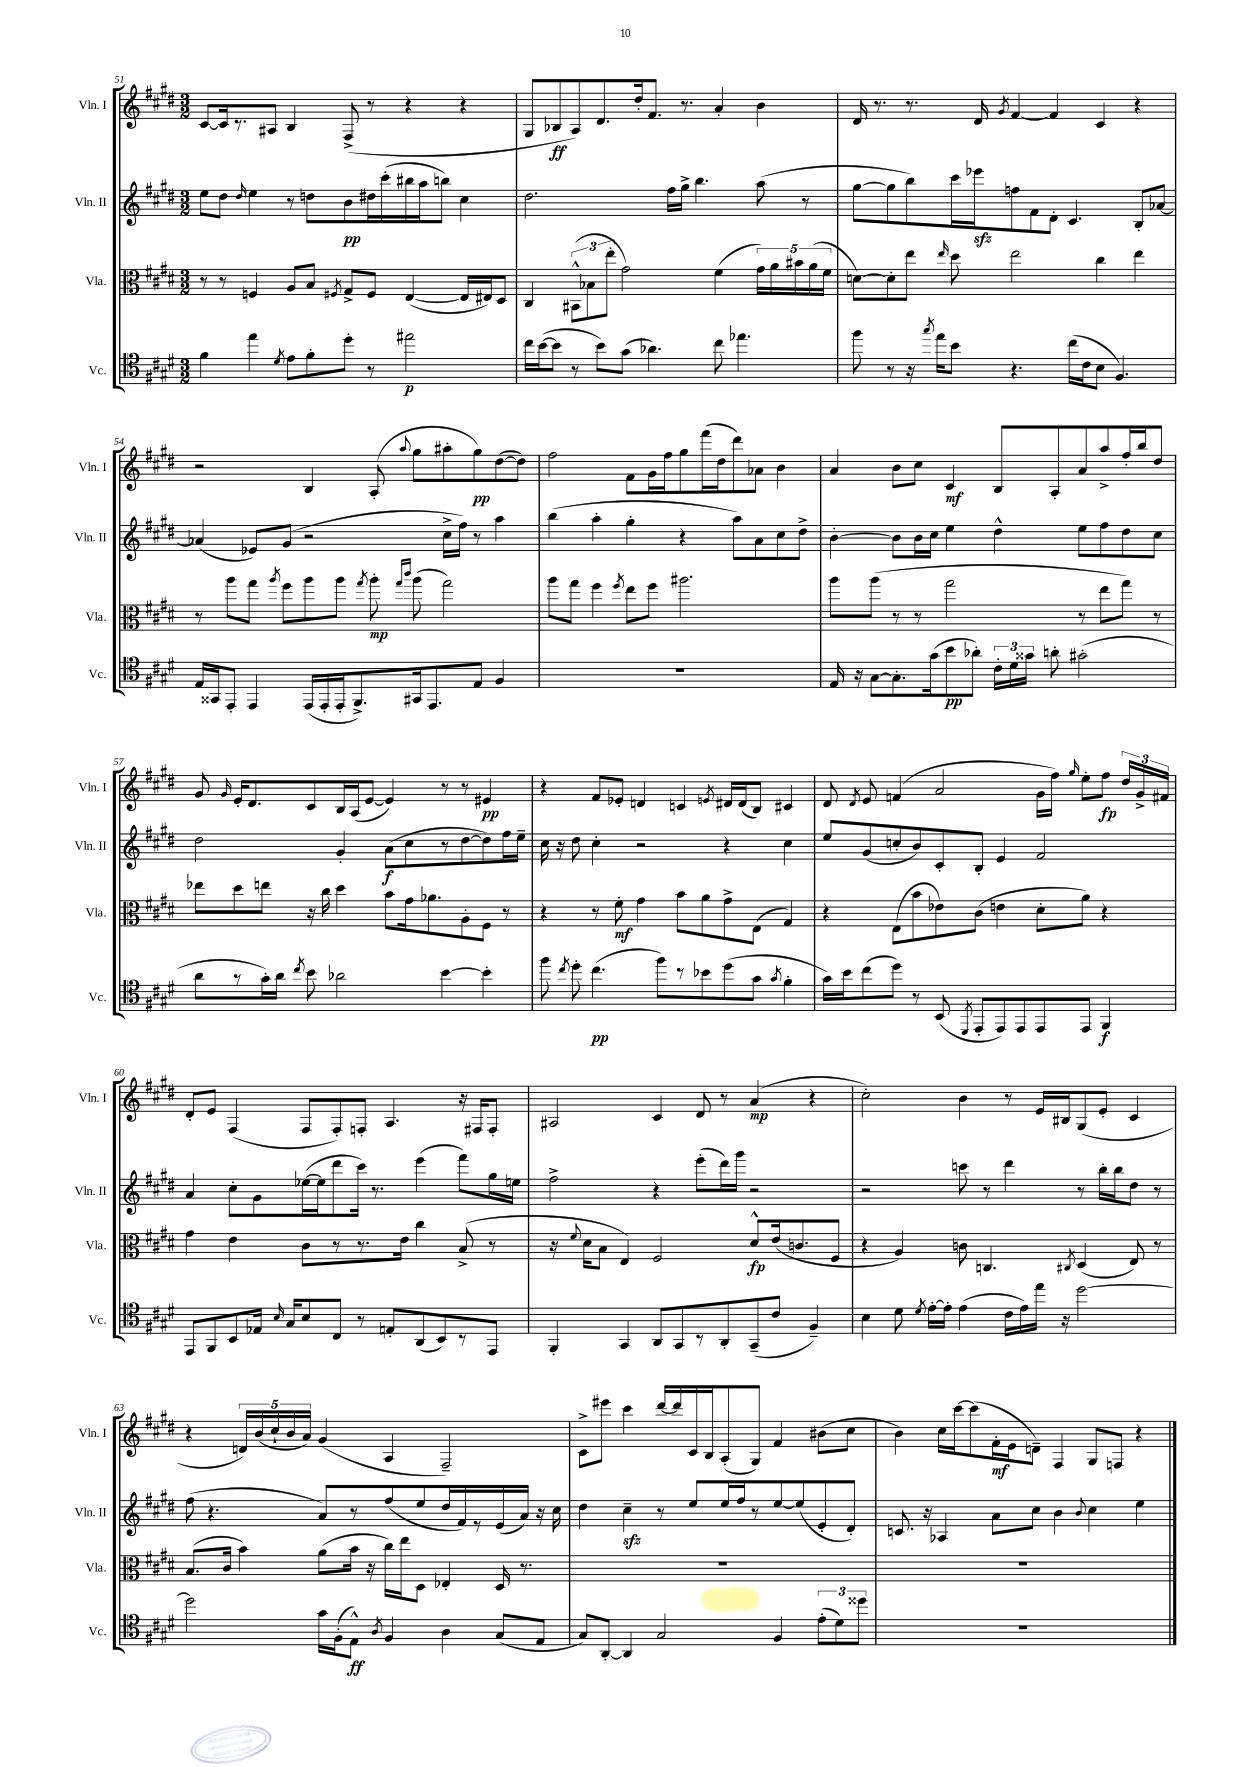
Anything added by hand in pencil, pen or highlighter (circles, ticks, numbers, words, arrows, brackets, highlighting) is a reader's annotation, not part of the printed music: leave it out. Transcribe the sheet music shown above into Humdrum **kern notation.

**kern	**kern	**kern	**kern
*staff4	*staff3	*staff2	*staff1
*clefC4	*clefC3	*clefG2	*clefG2
*k[f#c#g#d#]	*k[f#c#g#d#]	*k[f#c#g#d#]	*k[f#c#g#d#]
*M3/2	*M3/2	*M3/2	*M3/2
4f#	8r	8ee	[8c#
.	8r	8dd#	16c#]
.	.	.	8.r
.	.	16qqdd#	.
4ee	4F	4ee	.
.	.	.	8A#
8qd#	.	.	.
8e	8A	8r	4B
8f#'	8B	8dd	.
.	8qF#	.	.
8dd#'	8G#^	8b	(8F#^
8r	8F#	16dd#	8r
.	.	(16ccc#'	.
2ee#	([4E	16bb#	4r
.	.	16aa	.
.	.	8bb)	.
.	16E]	4cc#	4r
.	16E#)	.	.
.	8D#	.	.
=	=	=	=
16cc#	4C#	2.dd#	8G#
([16b	.	.	.
8b]	.	.	8B-
8r	(12BB#^^	.	8A)
.	12B-	.	.
8b)	.	.	8.d#
.	12ee'	.	.
(8g#	2g#)	.	.
.	.	.	16dd#'
4.a-)	.	.	8.f#
.	.	16ff#	.
.	.	16gg#^	8.r
.	.	4.bb	.
8cc#	(4f#	.	4a'
4.ee-	.	.	.
.	20g#)	(8aa	4b
.	20a	.	.
.	20b#	.	.
.	.	8r	.
.	(20a	.	.
.	20f#	.	.
=	=	=	=
8ff#	[8d)	[8gg#	16d#
.	.	.	8.r
8r	8d']	8gg#]	.
16r	8ee	8bb)	8.r
8qgg#	.	.	.
16ee	.	.	.
.	16qqee	.	.
8b	8dd#	16ccc#	.
.	.	16eee-	16d#
.	.	.	8qg#
4.r	2ee	8ff	[4f#
.	.	8f#	.
.	.	8d#'	4f#]
(16cc#	.	4.c#	.
16c#	.	.	.
8B	4cc#	.	4c#
4.F#)	.	.	.
.	4ee	8B'	4r
.	.	[8a-	.
=	=	=	=
16E	8r	(4a-]	2r
16GG##	.	.	.
8EE'	8aa	.	.
4EE	8gg#	8e-)	.
.	8qaa	.	.
.	8ff#	(8g#	.
(16EE	8aa	2r	4B
16EE'	.	.	.
16EE'	8aa	.	.
8.FF#^)	.	.	.
.	8qgg#	.	.
.	8aa'	.	(8A'
.	16qqgg#	.	.
.	16qqccc#	.	8qqaa
16GG#	(8aa	.	8gg#
8.EE	.	.	.
.	2gg#)	16cc#^	8aa#'
.	.	16ff#)	.
8E	.	8r	8gg#)
4F#	.	4aa	([8dd#
.	.	.	8dd#])
=	=	=	=
1.r	8aa	(4bb	2ff#
.	8gg#	.	.
.	4ff#	4aa'	.
.	8qff#	.	.
.	8ee	4gg#'	8f#
.	8ff#	.	16g#
.	.	.	16ff#
.	2.aa#	4r	8gg#
.	.	.	(16fff#
.	.	.	16dd#
.	.	8aa)	8ddd#)
.	.	8a	8a-
.	.	8cc#	4b
.	.	8dd#^	.
=	=	=	=
16E	8aa	[4b'	4a
16r	.	.	.
[8G#	(8aa	.	.
8.G#']	8r	8b]	8b
.	8r	16b	8cc#
(16g#	.	16cc#	.
8b	2gg#	4ee	4c#
8a-')	.	.	.
24c#'	.	4dd#^^	8B
24d#	.	.	.
24g##	.	.	.
8a'	.	.	8A'
(2g#'	8r	8ee	8a
.	8ee	8ff#	8aa^
.	8gg#)	8dd#	16ff#'
.	.	.	16bb
.	8r	8cc#	8dd#
=	=	=	=
8a	8ee-	2dd#	8g#
.	.	.	16qqg#
8r	8dd#	.	16e'
.	.	.	8.d#
16g#')	8ee	.	.
16a	.	.	.
8qcc#	.	.	.
8b	16r	.	8c#
.	16cc#	.	.
2a-	4dd#	4g#'	16B
.	.	.	(16A
.	.	.	[8e
.	8b	(8a	4e])
.	16g#	8cc#	.
.	8.a-	.	.
[4b	.	8r	8r
.	8A'	[8dd#	8r
4b']	8F#	8dd#])	4e#
.	8r	16ff#	.
.	.	16ee~	.
=	=	=	=
8ff#	4r	16cc#	4r
.	.	16r	.
8qcc#	.	.	.
8dd#'	.	8dd#	.
(4.cc#	8r	4cc#'	8f#
.	8f#'	.	8e-'
.	4g#	2r	4d
8ff#)	.	.	.
8r	8b	.	4c
8b-	8a	.	.
.	.	.	8qe
(8dd#	8g#^	4r	16d#
.	.	.	(16d#
8g#	(8E	.	8B)
8qg#	.	.	.
4f#'	4G#)	4cc#	4c#
=	=	=	=
16g#)	4r	8ee	8d#
16b	.	.	.
.	.	.	8qd#
(8cc#	.	(8g#	8e
8dd#)	(8E	8cc'	(4f
8r	8b	8b)	.
(8BB	8e-)	8c#'	2a
8qDD#	.	.	.
8EE'	(8c#	8B'	.
8EE)	4e	4e	.
8EE	.	.	.
8EE	8d#'	2f#	16g#
.	.	.	16ff#)
.	.	.	16qqgg#
8EE	8a)	.	8ee'
4FF#	4r	.	8ff#
.	.	.	24dd#
.	.	.	24g#^
.	.	.	24f#
=	=	=	=
8EE	4g#	4a	8d#'
8FF#	.	.	8e
8BB	4e	8cc#'	(4F#
16E-	.	8g#	.
16qqB	.	.	.
16G#	.	.	.
8B	8c#	([16ee-	8F#
.	.	16ee-]	.
8C#	8r	8ddd#	8F#')
8r	8.r	16ccc#)	8F'
.	.	8.r	.
8E'	.	.	4.A
.	16e	.	.
(8AA	4cc#	(4eee	.
8BB)	.	.	.
8r	(8B^	8fff#)	16r
.	.	.	16F#
8EE	8r	16gg#	8F#'
.	.	16ee	.
=	=	=	=
4FF#'	16r	2ff#^	2A#
.	8qqf#	.	.
.	16d#	.	.
.	8B	.	.
4GG#	4E)	.	.
8AA	2F#	4r	4c#
8GG#	.	.	.
8r	.	(8eee'	8d#
8AA'	.	16ddd#)	8r
.	.	16ggg#	.
(8GG#~	8d#^^	2r	(4a
8c#	(16e	.	.
.	8.c	.	.
4F#~)	.	.	4r
.	8F#	.	.
=	=	=	=
4B	4r	2r	2cc#')
8d#	4A)	.	.
8qd#	.	.	.
[16e'	.	.	.
16e']	.	.	.
(4e	8c	8ccc	4b
.	4.C	8r	.
16c#	.	4ddd#	8r
16e)	.	.	.
16ee	.	.	16e
16r	.	.	16B#
.	8qC#	.	.
[2dd#	(4D#	8r	(8G#
.	.	16bb'	8e'
.	.	16bb	.
.	8E)	8dd#	4c#
.	8r	8r	.
=	=	=	=
2dd#]	(8.B	(8ff#	4r
.	.	4.r	.
.	16c#	.	.
.	4b)	.	20d)
.	.	.	(20b
.	.	.	20cc#`
.	.	.	20b
.	.	.	20a)
16g#	(8a	8a)	(4g#
(16F#'	.	.	.
8E^^)	16b	8r	.
.	16r	.	.
8qA	.	.	.
4F#	16cc#)	(8ff#	4A
.	16ee	.	.
.	8D#	8ee	.
4A	4E-'	16dd#	2F#~)
.	.	16f#)	.
.	.	8r	.
(8G#	16D#	(16e	.
.	8.r	16a)	.
8E	.	16r	.
.	.	16cc#	.
=	=	=	=
8G#)	1.r	4dd#	8c#^
[8AA'	.	.	8eee#
4AA]	.	4cc#~	4ccc#
2G#	.	8r	[16ddd#
.	.	.	16ddd#]
.	.	8ee	16c#
.	.	.	16B
.	.	16ee	(8A'
.	.	16ff#	.
.	.	8r	8G#)
4F#	.	[8ee	4f#
.	.	(8ee]	.
(12e'	.	8e'	(8b#
12d#)	.	.	.
.	.	8d#')	8cc#
12dd##	.	.	.
=	=	=	=
1.r	1.r	8.c	4b)
.	.	16r	.
.	.	4A-	16cc#
.	.	.	[16ccc#
.	.	.	(8ccc#]
.	.	8a	16f#'
.	.	.	16e
.	.	8cc#	8d~)
.	.	4b	4F#
.	.	8qqb	.
.	.	4cc#	8G#
.	.	.	8F
.	.	4ee	4r
==	==	==	==
*-	*-	*-	*-
